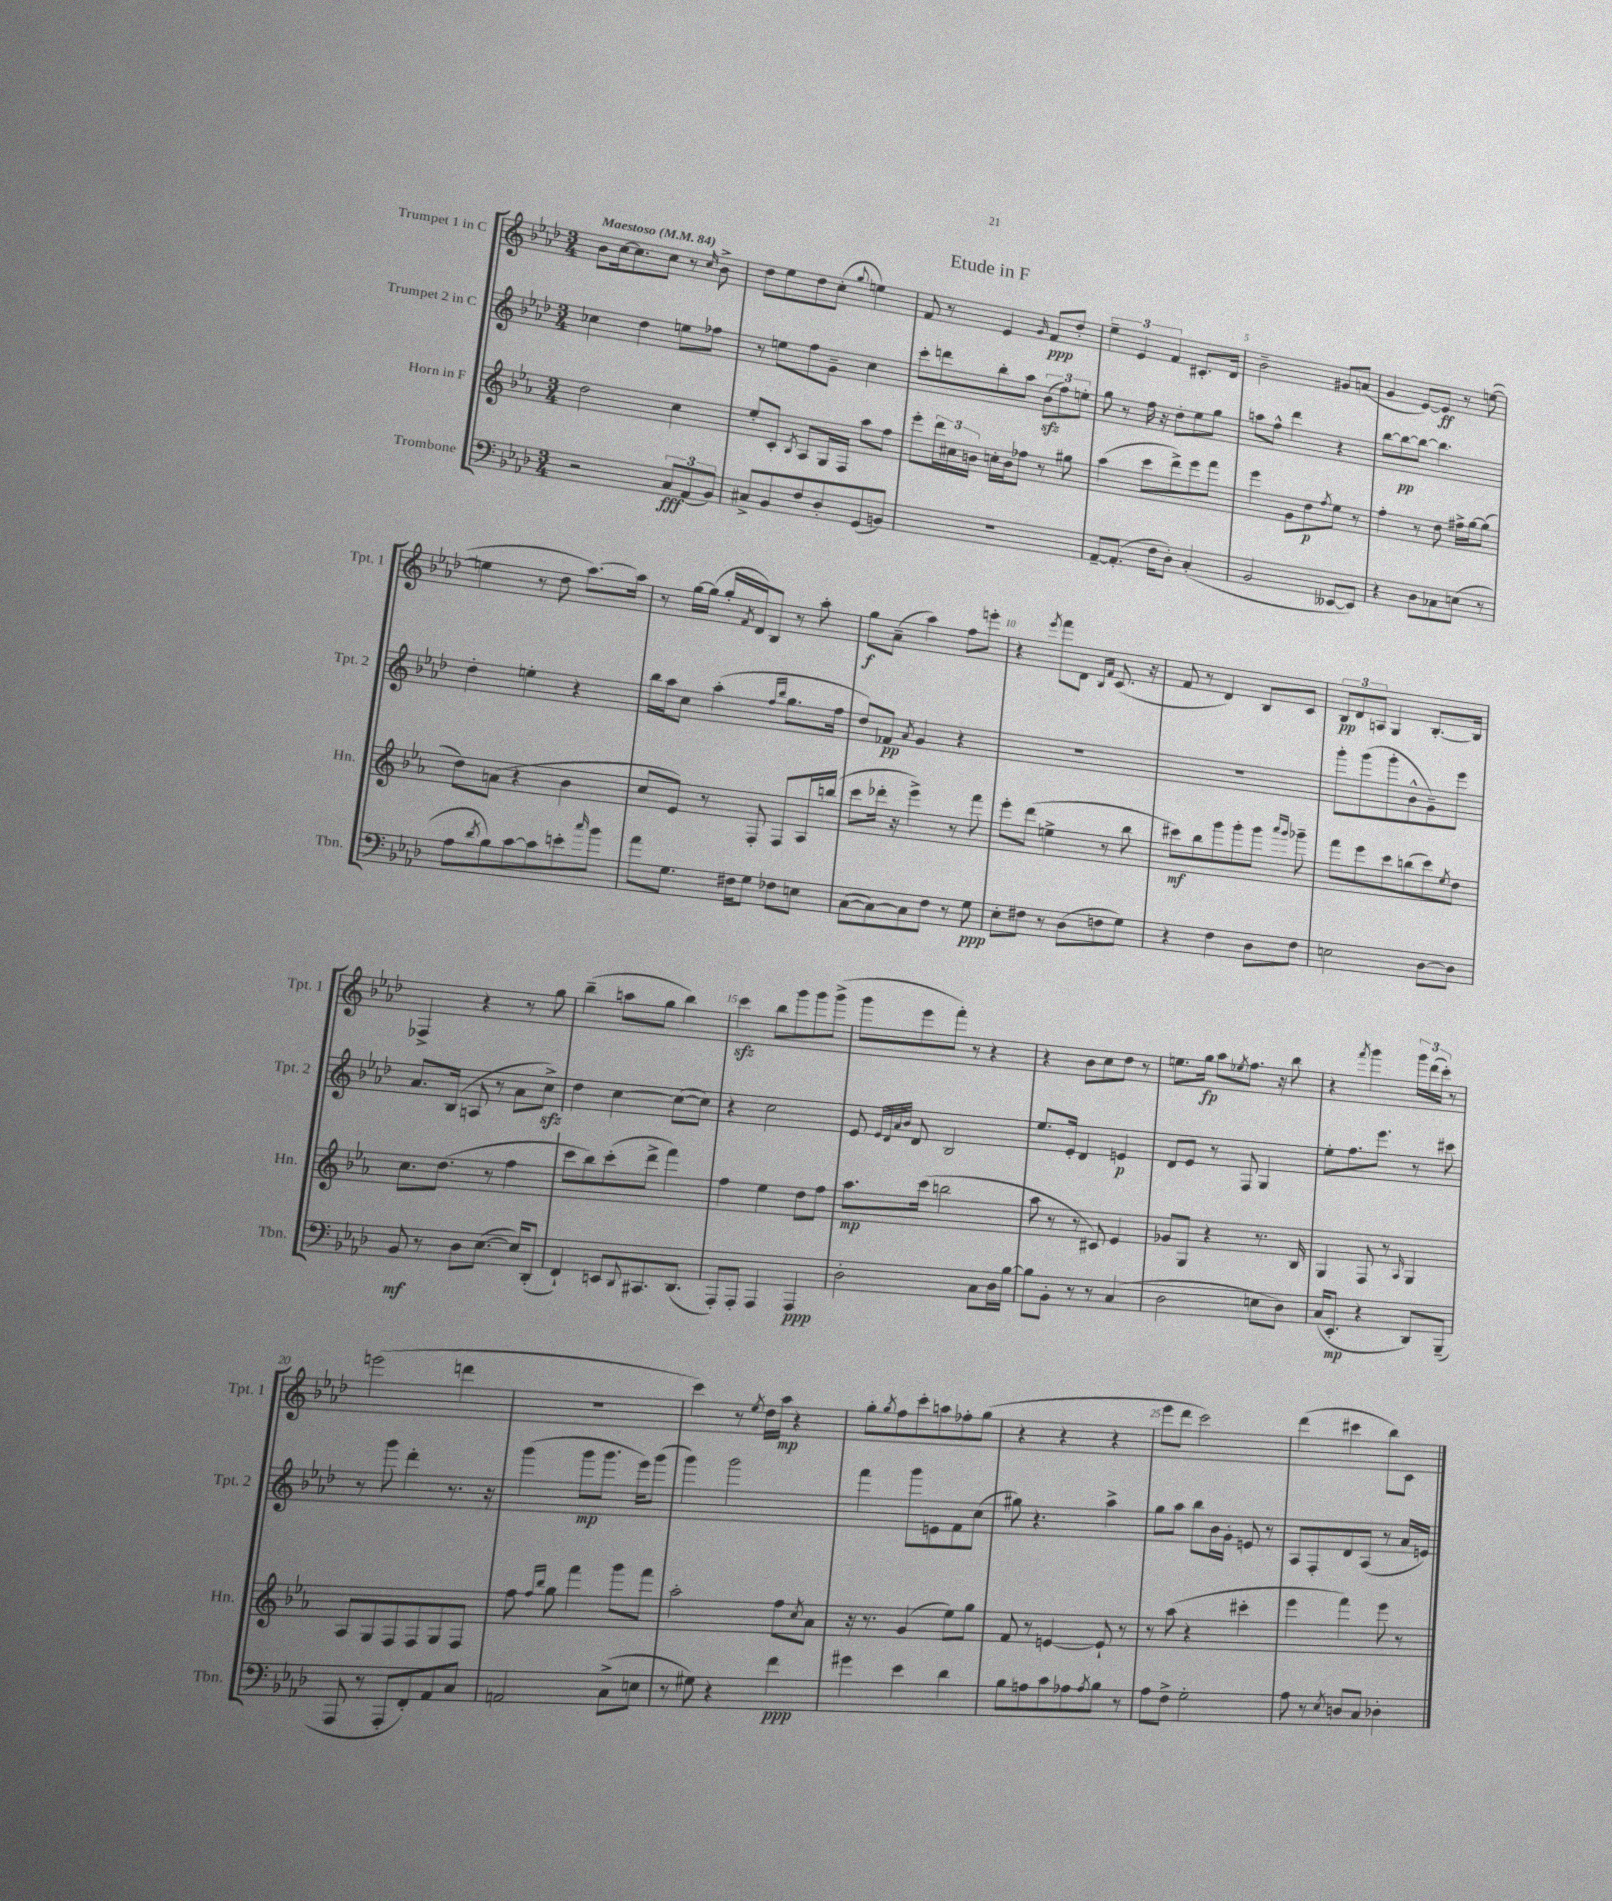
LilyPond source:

\header { title = "Etude in F" }
<<
\new StaffGroup <<
\new Staff = "s0" \with { instrumentName = "Trumpet 1 in C" shortInstrumentName = "Tpt. 1" } {
    \clef treble \key aes \major \numericTimeSignature \time 3/4 \tempo "Maestoso" 4 = 84
    bes'8 c''16~ c''8. c''8 r8 \grace { c''16 } bes'8-> |
    des''8 ees''8 des''8 c''8-.( \appoggiatura { g''8 } e''4) |
    f'8 r8 ees'4 \grace { g'16 } f'8\ppp des''8-. |
    \tuplet 3/2 { ees''4-- ees'4 f'4 } cis'8.-. des'16 |
    bes'2-- gis'8 a'8( |
    g'4 ees'8~) ees'8\ff r8 e''8~( |
    e''4 r8 des''8 aes''8.~) aes''16 |
    r8 g''16~ g''16( g''16-. \acciaccatura { f'8 } des'16) bes8 r8 aes''8-. |
    g''8\f aes'8--( aes''4) f''8 e'''8-. |
    r4 \acciaccatura { ees'''8 } f'''8 des'8 \grace { bes16 f'16 } c'8.( r16 |
    f'8 r8 des'4) bes8 c'8 |
    \tuplet 3/2 { bes8\pp des'8 a8 } g4 bes8.~-. bes16 |
    fes4-> r4 r8 g''8 |
    bes''4--( a''8 g''8 bes''4) |
    c'''4\sfz bes''8 g'''8 g'''8 g'''8->( |
    g'''8 ees'''8 f'''8-.) r8 r4 |
    r4 bes'8 c''8 des''8 r8 |
    e''8. g''16\fp aes''8 \acciaccatura { ees''8 } f''8. r16 bes''8 |
    r4 \acciaccatura { f'''8 } g'''4 \tuplet 3/2 { g'''16 des'''16( c'''16-.) } r8 |
    e'''2( d'''4 |
    R2. |
    c'''4) r8 \acciaccatura { ees''8 } des''16 aes''16\mp r4 |
    g''8-. \acciaccatura { g''8 } f''8 c'''8-. a''8 fes''8-. g''8( |
    r4 r4 r4 |
    ees'''8 des'''8 c'''2) |
    des'''4( cis'''4 bes''8) c'8 \bar "|." |
}
\new Staff = "s1" \with { instrumentName = "Trumpet 2 in C" shortInstrumentName = "Tpt. 2" } {
    \clef treble \key aes \major \numericTimeSignature \time 3/4
    ces''4 des''4 e''8 fes''8 |
    r8 e''8 f''8 g'8-- c''4 |
    c'''8-. d'''8 bes''8-. aes''8 \tuplet 3/2 { bes'8\sfz( f''8) e''8-. } |
    g''8 r8 f''16 r16 des''8-. ees''8 g''8 |
    a''8 f''8-^ des'''4 r4 |
    bes''8~ bes''8~\pp bes''8~ bes''4. |
    des''4-. e''4-. r4 |
    bes''16 aes''16 c''8 aes''4-.( \grace { f''16 bes''16 } g''8. f''16 |
    des''8) fes'8\pp \acciaccatura { aes'8 } g'4 r4 |
    R2. |
    R2. |
    g'''8-. g'''8( g'''8-. bes'8-^ g'8--) ees'''8 |
    aes'8. bes16( a8 r8 aes'8 c''8->\sfz) |
    des''4 c''4~ c''8~( c''8) |
    r4 c''2 |
    ees'8 \grace { ees'32 des'32 aes'32 bes'32 } des'8 bes2 |
    ees''8. ees'16-. des'4 e'4\p |
    des'8 ees'8 r8 f8 g4 |
    ees''8-. f''8. ees'''8. r8 cis'''8 |
    r8 g'''8 des'''4-. r8. r16 |
    g'''4( g'''8\mp g'''8. ees'''16) g'''8( |
    g'''4) g'''2 |
    f'''4 g'''8 e'8 f'8 c''8( |
    gis''8) r4. aes''4-> |
    g''8 aes''8 bes''8 bes'16 g'16-. e'8 r8 |
    aes8 f8-. des'8 aes8( r8 aes'16 e'16) \bar "|." |
}
\new Staff = "s2" \with { instrumentName = "Horn in F" shortInstrumentName = "Hn." } {
    \clef treble \key ees \major \numericTimeSignature \time 3/4
    d''2 c''4 |
    ees''8-. c'8-. \acciaccatura { bes8 } aes8 g16 f16 aes''8 f''8 |
    ees'''8-. \tuplet 3/2 { d'''16 cis''16 b'16 } c''16-. b'16 fes''8 r8 gis''8 |
    aes''4( c'''8 d'''8->) ees'''8 f'''8 |
    ees'''4 g'8 d''8\p \acciaccatura { f''8 } ees''8 r8 |
    f''4-. r8 d''8 fis''16-> g''16~ g''8( |
    d''8) a'8( r4 bes'4 |
    c''8 ees'8) r8 f8-. f8 aes16 b''16( |
    c'''8 des'''16-. r16 ees'''4->) r8 f'''8 |
    ees'''8-. d'''8( e''4-> r8 bes''8 |
    cis'''8\mf) bes''8 g'''8 g'''8-. g'''8 \grace { aes'''16 g'''16 } ges'''8-- |
    f'''8 ees'''8 c'''8 b''8( c'''8) \acciaccatura { ees''8 } d''8 |
    c''8. d''8.( r8 f''4 |
    c'''8 bes''8) c'''8-.( d'''8-> f'''4) |
    f''4 ees''4 d''8 f''8 |
    aes''8.\mp c'''16( b''2 |
    aes''8 r8 r8 cis'8) ees'4 |
    ges'8 g8 r4 r8. bes16 |
    g4 f8 r8 \grace { aes16 } g4 |
    aes8 g8 f8 f8 g8 f8 |
    f''8 \grace { f''16 bes''16 } g''8 f'''4 g'''8 f'''8 |
    aes''2-. f''8 \acciaccatura { c''8 } aes'8 |
    r16 r8. g'4( ees''8) g''8 |
    f'8 r8 e'4~ e'8-! r8 |
    r8 aes''8( r4 cis'''4-. |
    ees'''4 f'''4) ees'''8 r8 \bar "|." |
}
\new Staff = "s3" \with { instrumentName = "Trombone" shortInstrumentName = "Tbn." } {
    \clef bass \key aes \major \numericTimeSignature \time 3/4
    r2 \tuplet 3/2 { c8\fff aes,8( bes,8) } |
    cis8-> bes,8 f8 des8-. g,8( b,8) |
    R2. |
    aes,8~-- aes,8.-.( f16 des8-.) c4-.( |
    bes,2 eeses,8~ eeses,8) |
    r4 des8 ces8 e8( r8 |
    aes8 \acciaccatura { des'8 } bes8) c'8~ c'8 e'8-. \grace { c''16 } bes'8 |
    aes'8 g8. fis16 g8 fes8 e8 |
    c8~( c8~) c8 f8 r8 g8\ppp |
    ees8-. fis8 r8 des8( f8 g8) |
    r4 f4 des8 f8 |
    e2 des8~ des8 |
    bes,8\mf r8 des8 ees8.~( ees16) des,8-.( |
    f,4-!) e,8 \appoggiatura { des,8 } cis,8. des,8.( |
    aes,,8-.) aes,,8-. aes,,4 aes,,4\ppp |
    des2-. c8 des16 bes16~ |
    bes8 bes,8-. r8 r8 c4( |
    des2 e8 des8) |
    c16( ees,8.-.\mp r4 des,8) bes,,8--( |
    aes,,8 r8 aes,,8-. f,8-.) aes,8 c8 |
    a,2 c8->( e8 |
    r8 gis8) r4 f'4\ppp |
    gis'4 ees'4 des'4 |
    bes8 a8 c'8 aes8 \acciaccatura { aes8 } bes8 r8 |
    aes8 f8-> g2-. |
    aes8 r8 \acciaccatura { ees8 } d8 c8 des4-. \bar "|." |
}
>>
>>
\layout { \context { \Score \override BarNumber.break-visibility = ##(#f #t #t) barNumberVisibility = #(every-nth-bar-number-visible 5) } }
